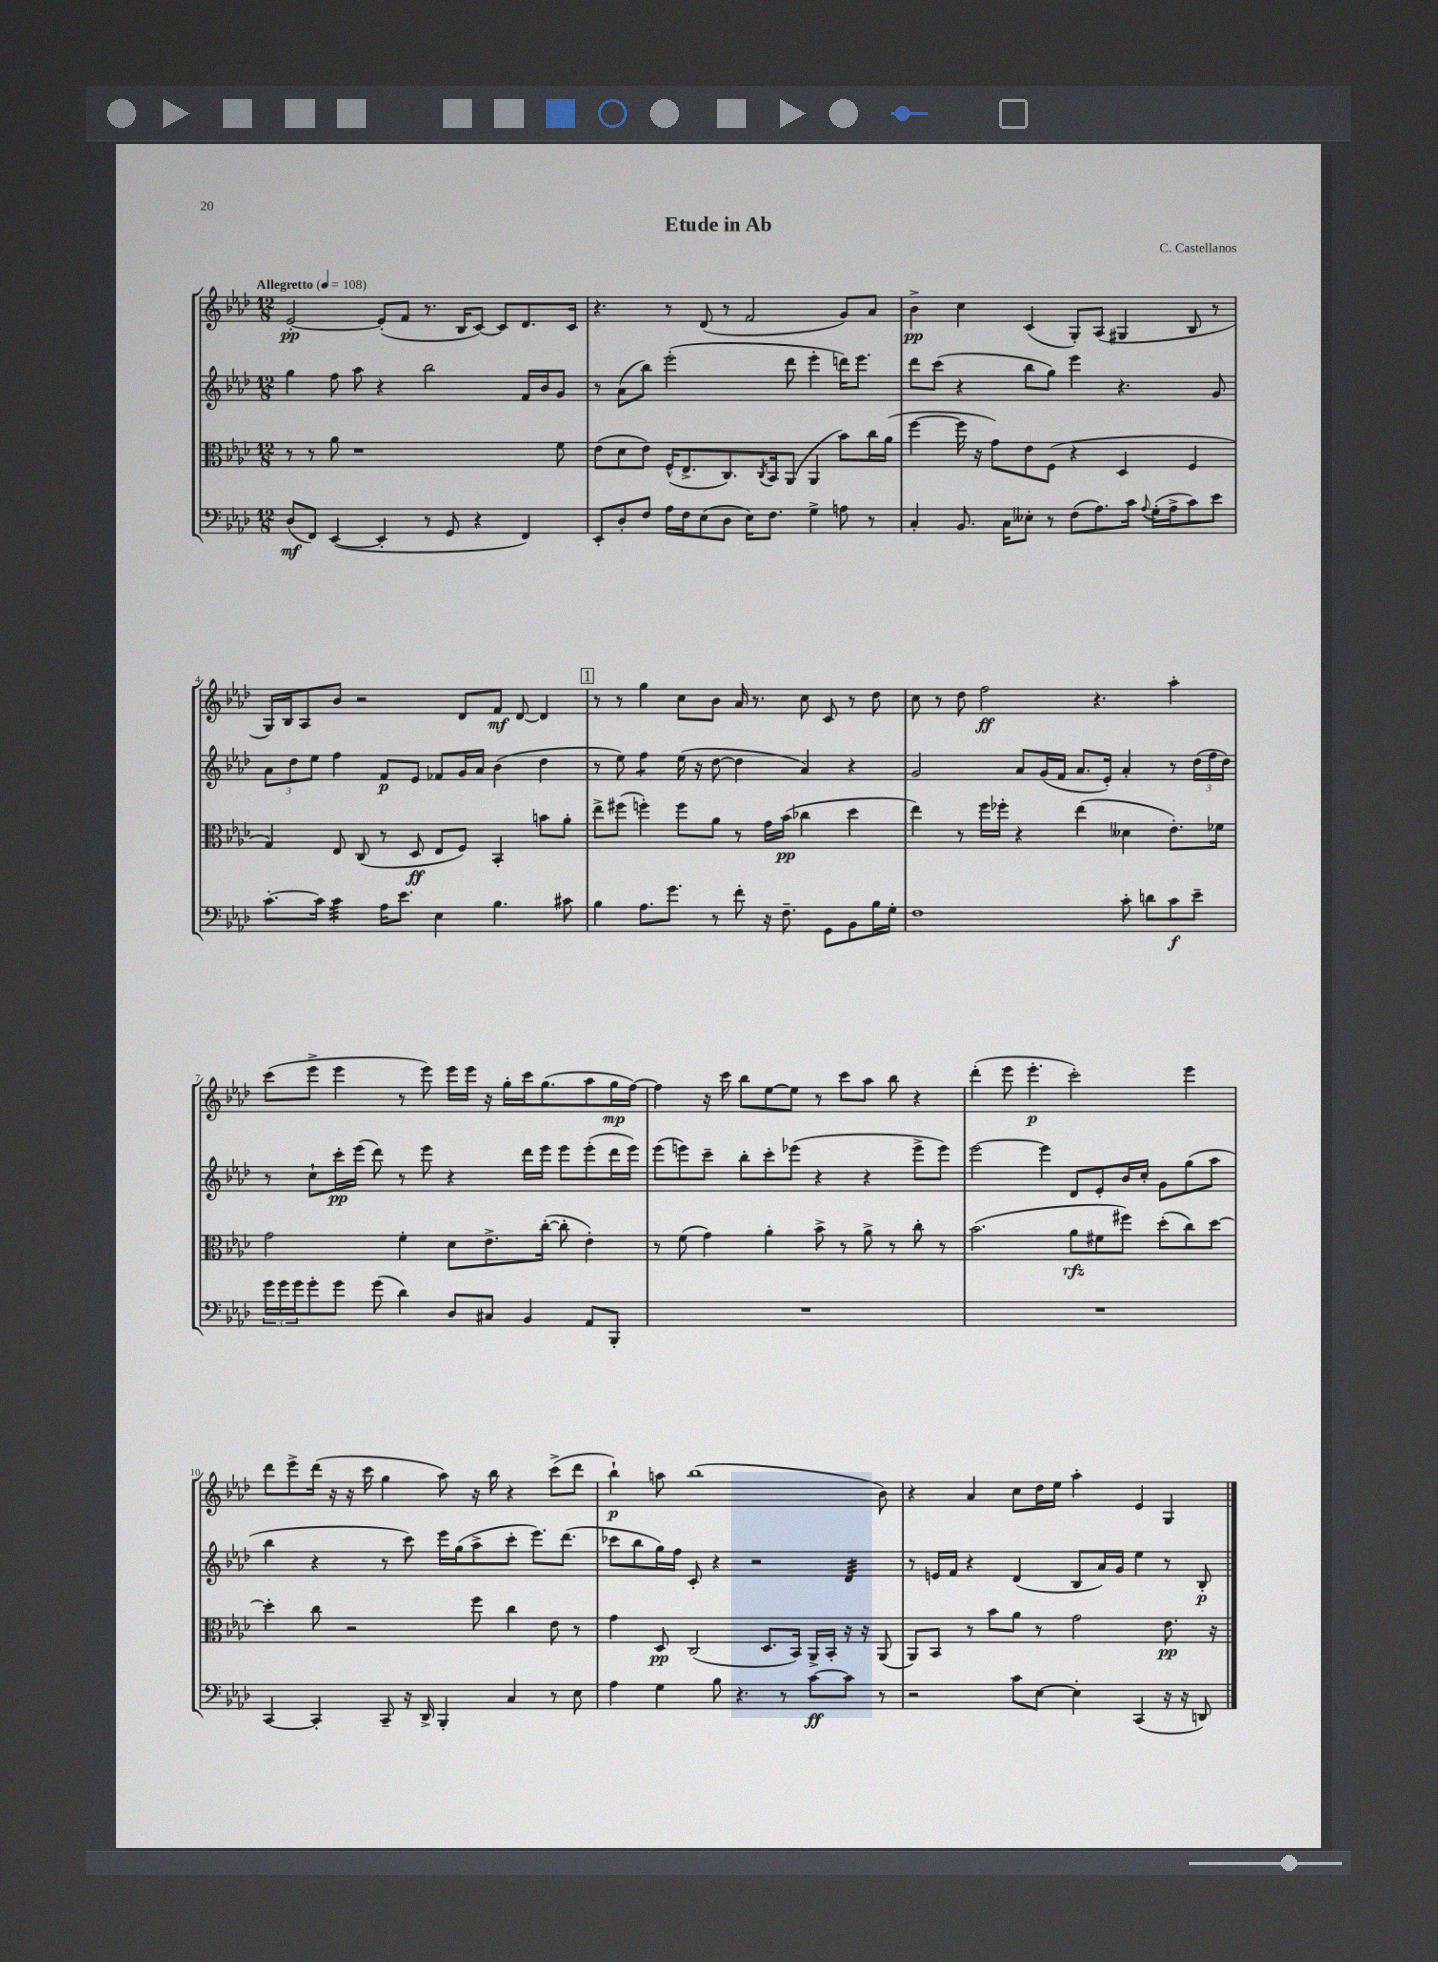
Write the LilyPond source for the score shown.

\header { title = "Etude in Ab" composer = "C. Castellanos" }
<<
\new StaffGroup <<
\new Staff = "s0" {
    \clef treble \key aes \major \numericTimeSignature \time 12/8 \tempo "Allegretto" 4 = 108
    ees'2~-.\pp ees'8-.( f'8 r8. bes16 c'8~) c'8 des'8. c'16 |
    r4. r8 des'8( r8 f'2 g'8) aes'8 |
    bes'4->\pp c''4 c'4( g8-.) aes8( gis4 bes8 r8 |
    g16) bes16 aes8 bes'8 r2 des'8 f'8\mf des'8~ des'4 |
    \mark \markup { \box "1" } r8 r8 g''4 c''8 bes'8 aes'16 r8. c''8 c'8 r8 des''8 |
    c''8 r8 des''8 f''2\ff r4. aes''4-. |
    c'''8( ees'''8-> ees'''4 r8 ees'''8) ees'''16 ees'''16 r16 g''16-. c'''16 g''8.( aes''8 g''16\mp f''16~) |
    f''4 r16 c'''16 bes''8 ees''8~ ees''8 r8 c'''8 aes''8 bes''8 r4 |
    des'''4-.( ees'''8 ees'''4.-.\p c'''2-.) ees'''4 |
    des'''8 ees'''8-> des'''16( r16 r16 c'''16 g''4 aes''8) r16 bes''16 r4 c'''8->( des'''8 |
    bes''4-!\p) a''8 bes''1( bes'8) |
    r4 aes'4 c''8 des''16 ees''16 aes''4-. ees'4 g4 \bar "|." |
}
\new Staff = "s1" {
    \clef treble \key aes \major \numericTimeSignature \time 12/8
    g''4 f''8 aes''8 r4 bes''2 f'16 bes'16 g'8 |
    r8 aes'8( bes''8) ees'''2-.( des'''8 ees'''4-. d'''16) ees'''8. |
    des'''8 c'''8( r4 bes''8 g''8) ees'''4 r4. g'8 |
    \tuplet 3/2 { aes'8 des''8 ees''8 } f''4 f'8\p ees'8 fes'8 g'16 aes'16 bes'4( des''4 |
    \mark \markup { \box "1" } r8 ees''8) f''4:8 ees''16( r16 des''8~ des''4 aes'4) r4 |
    g'2 aes'8 g'16( f'16 aes'8. ees'16-.) aes'4-. r8 \tuplet 3/2 { des''16( f''16 des''16) } |
    r8 c''8-! c'''16-.\pp ees'''16( des'''8) r8 ees'''8 r4 des'''16 ees'''16 ees'''8 ees'''8-.( des'''16 ees'''16) |
    ees'''8( e'''8) c'''8-- bes''8-. c'''8-. ees'''8( r4 r4 ees'''8-> ees'''8) |
    ees'''2~ ees'''4 des'8 ees'8-. bes'16 c''16-. g'8 g''8( aes''8 |
    bes''4 r4 r8 c'''8) ees'''16 g''16( aes''8-> c'''8-. ees'''8.) des'''8.( |
    ces'''8 bes''8 g''16) f''16 c'8-. r4 r2 des'4:32 |
    r8 e'16 f'16 r4 des'4( bes8 aes'16) g'16 ees''4 r8 bes8-.\p \bar "|." |
}
\new Staff = "s2" {
    \clef alto \key aes \major \numericTimeSignature \time 12/8
    r8 r8 aes'8 r1 f'8 |
    ees'8( des'8 ees'8) f16-^( ees8.-> c8.) \acciaccatura { c8 } bes,16 aes,8( aes,4 bes'8) c''16 aes'16( |
    f''4~ f''16 r16 g'8) ees'8 f8( r4 des4 f4 |
    g4) ees8 c8( r8 des8\ff ees8 f8) bes,4-. b'8 aes'8-. |
    \mark \markup { \box "1" } ees''8-> fis''8( f''4-.) f''8 aes'8 r8 g'16 bes'16\pp( ces''4 des''4 |
    ees''4) r8 f''16 fes''16-. r4 ees''4( deses'4 ees'8.-.) fes'16 |
    g'2 f'4-. des'8 ees'8.-> c''16~-.( c''8-. ees'4-.) |
    r8 f'8( g'4) aes'4-. bes'8-> r8 aes'8-> r8 c''8-. r8 |
    bes'2.( aes'8\rfz fis'8 fis''8) des''8-.( c''8) des''8~ |
    des''4-. c''8 r2 f''8 c''4 ees'8 r8 |
    g'4 des8\pp c2( des8. bes,16) aes,16-> bes,16-. r16 r16 aes,8( |
    aes,8) bes,8 r8 bes'8 aes'8 r8 g'2 ees'8.\pp r16 \bar "|." |
}
\new Staff = "s3" {
    \clef bass \key aes \major \numericTimeSignature \time 12/8
    des8\mf( f,8) ees,4~( ees,4-. r8 g,8 r4 f,4) |
    ees,8-. des8-. f8 aes16 f16 ees8( des8 ees16) f8. g4-> a8 r8 |
    c4-. bes,8. c16 eeses8-. r8 f8( aes8.) c'16 \appoggiatura { aes8 } g16-.( aes16-> c'8) ees'8 |
    c'8.~-. c'16 c'4:32 aes16 ees'8. ees4 bes4. cis'8 |
    \mark \markup { \box "1" } bes4 aes8. g'8. r8 f'8-. r16 f8.-- g,8 bes,8 bes16 g16-. |
    f1 c'8-. d'8 c'8\f ees'8-- |
    \tuplet 3/2 { g'16 g'16 g'16 } g'8-. g'8 g'8( des'4) des8 cis8 bes,4 aes,8 bes,,8-. |
    R1. |
    R1. |
    c,4~ c,4-. c,8-- r16 des,16-> bes,,4-. c4 r8 ees8 |
    aes4 g4 bes8 r4. r8 c'8~\ff c'8 r8 |
    r2 c'8 ees8~ ees4-. c,4( r16 r16 d,8) \bar "|." |
}
>>
>>
